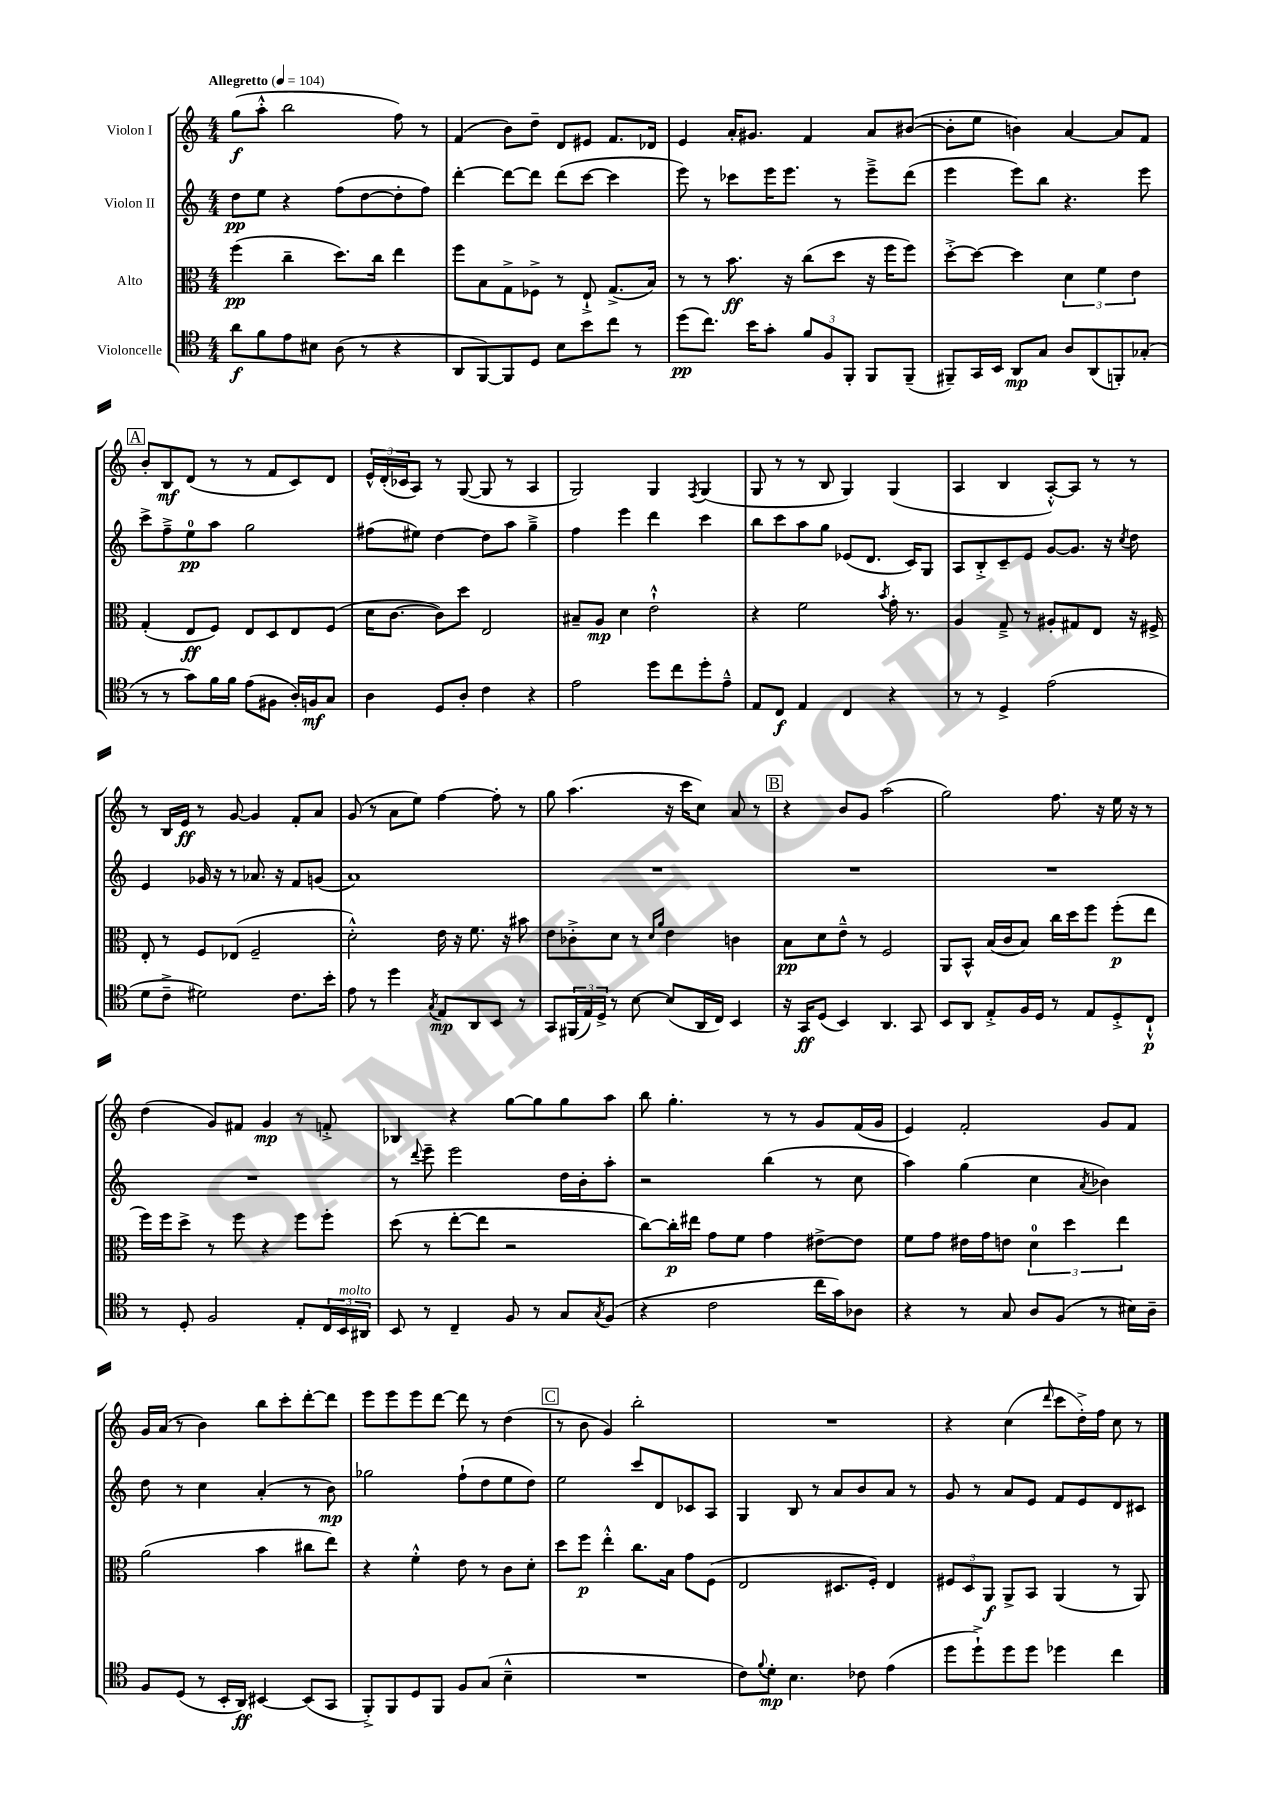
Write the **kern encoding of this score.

**kern	**kern	**kern	**kern
*staff4	*staff3	*staff2	*staff1
*clefC4	*clefC3	*clefG2	*clefG2
*k[]	*k[]	*k[]	*k[]
*M4/4	*M4/4	*M4/4	*M4/4
*MM104	*MM104	*MM104	*MM104
8a	(4ff	8dd	(8gg
8f	.	8ee	8aa'^^
8e	4cc~	4r	2bb
8B#	.	.	.
(8A	8.dd)	(8ff	.
8r	.	[8dd	.
.	16cc	.	.
4r	4ee	8dd']	8ff)
.	.	8ff)	8r
=	=	=	=
8AA	8ff	[4ddd'	(4f
[8FF)	8B	.	.
8FF]	8G^	8ddd_	8b)
8D	8F-^	8ddd]	8dd~
8B	8r	(8ddd	8d
8b	8E`^	[8ccc	8e#
8cc	(8.G^	4ccc]	8.f
8r	.	.	.
.	16B)	.	16d-
=	=	=	=
(8dd	8r	8eee)	4e
8.cc)	8r	8r	.
.	8.b	8ccc-	16a'
16b	.	.	8.g#
8g'	.	16eee	.
.	16r	8.eee	.
12f	(8cc	.	4f
12F	.	.	.
.	8dd	8r	.
12FF'	.	.	.
8FF	16r	8eee~^	8a
.	16ff	.	.
(8FF~	8ff)	(8ddd	([8b#
=	=	=	=
8FF#~)	[8dd'^	4eee	8b#']
16GG	8dd_	.	8ee
16BB	.	.	.
8AA	4dd]	8eee)	4b)
8G	.	8bb	.
8A	6d	4.r	[4a
(8AA	.	.	.
.	6f	.	.
8FF')	.	.	8a]
.	6e	.	.
(8G-'	.	8eee	8f
=	=	=	=
8r	(4G'	8ccc^	8b'
8r	.	8ff~^	8B
8g)	8E	8ee	(8d
16f	8F)	8aa	8r
16f	.	.	.
(8e	8E	2gg	8r
8F#	8D	.	8f
16A')	8E	.	8c)
16F	.	.	.
8G	(8F	.	8d
=	=	=	=
4A	16d	(8ff#	24e^^
.	.	.	(24d'
.	[8.c	.	.
.	.	.	24c-
.	.	8ee#)	8A)
8D	8c])	[4dd	8r
8A'	8dd	.	([8G
4c	2E	8dd]	8G]
.	.	8aa	8r
4r	.	4gg~^	4A
=	=	=	=
2e	8B#~	4ff	2G)
.	8A	.	.
.	4d	4eee	.
8dd	2e`^^	4ddd	4G
8cc	.	.	.
.	.	.	8qF
8dd'	.	4ccc	(4G
8e~^^	.	.	.
=	=	=	=
8E	4r	8bb	8G
8C	.	8ccc	8r
4E	2f	8aa	8r
.	.	8gg	8B
4C	.	(8e-	4G)
.	.	8.d	.
.	8qb	.	.
4r	16g'	.	(4G
.	8.r	16c)	.
.	.	8G	.
=	=	=	=
8r	4A	8A	4A
8r	.	8B'^	.
4D^	8G~^	8c~	4B
.	8r	8e	.
(2e	8A#'	[8g	[8A'^^)
.	8G#	8.g]	8A]
.	8E	.	8r
.	.	16r	.
.	.	8qcc	.
.	16r	8dd	8r
.	16F#^	.	.
=	=	=	=
8d	8E'	4e	8r
8c~^	8r	.	16B
.	.	.	16e
2d#)	8F	16g-	8r
.	.	16r	.
.	(8E-	8r	[8g
.	2F~	8.a-	4g]
.	.	16r	.
8.c	.	8f	8f'
.	.	(8g	8a
16b'	.	.	.
=	=	=	=
8e	2d'^^)	1a)	(8g
8r	.	.	8r
4dd	.	.	8a
.	.	.	8ee)
8qG	.	.	.
8E	16e	.	[4ff
.	16r	.	.
8AA	8.f	.	.
8BB	.	.	8ff']
.	16r	.	.
8r	8b#	.	8r
=	=	=	=
8GG	8e	1r	8gg
(24FF#	8c-'^	.	(4.aa
24E)	.	.	.
24D^	.	.	.
8r	8d	.	.
[8B	8r	.	.
.	16qqd	.	.
.	16qqa	.	.
(8B]	4e	.	16r
.	.	.	16ccc
16AA	.	.	8cc)
16C)	.	.	.
4BB	4c	.	8a
.	.	.	8r
=	=	=	=
16r	8B	1r	4r
16GG	.	.	.
(8D	8d	.	.
4BB)	8e~^^	.	8b
.	8r	.	8g
4.AA	2F	.	(2aa
8GG	.	.	.
=	=	=	=
8BB	8AA	1r	2gg)
8AA	8BB^^	.	.
8E'^	(16B	.	.
.	16c	.	.
16F	8B)	.	.
16D	.	.	.
8r	16cc	.	8.ff
.	16dd	.	.
8E	8ff	.	.
.	.	.	16r
8D'^	(8ff'	.	16ee
.	.	.	16r
8C`^^	8ee	.	8r
=	=	=	=
8r	16ff)	1r	(4dd
.	16ff	.	.
8D'	8dd^	.	.
2F	8r	.	8g)
.	8ff	.	8f#
.	4r	.	4g
8E'	8ff	.	8r
24C	8ff'	.	8f'^
24BB	.	.	.
24AA#	.	.	.
=	=	=	=
8BB	(8dd	8r	4B-
.	.	8qqddd	.
8r	8r	8eee~	.
4C~	[8ee'	2eee	4r
.	8ee]	.	.
8F	2r	.	[8gg
8r	.	.	8gg]
8G	.	16dd	8gg
.	.	16b'	.
8qG	.	.	.
(8F	.	8aa'	8aa
=	=	=	=
4r	[8cc)	2r	8bb
.	16cc']	.	4.gg'
.	16ee#	.	.
2c	8g	.	.
.	8f	.	.
.	4g	(4bb	8r
.	.	.	8r
16cc	[8e#^	8r	8g
16g)	.	.	.
8A-	8e#]	8cc	(16f
.	.	.	16g
=	=	=	=
4r	8f	4aa)	4e)
.	8g	.	.
8r	16e#	(4gg	2f'
.	16g	.	.
8G	8e	.	.
8A	6d	4cc	.
(8F	.	.	.
.	6dd	.	.
.	.	8qa	.
8r	.	4b-)	8g
.	6ee	.	.
16B#)	.	.	8f
16A~	.	.	.
=	=	=	=
8F	(2a	8dd	16g
.	.	.	(16a
(8D	.	8r	8r
8r	.	4cc	4b)
16BB'	.	.	.
16AA)	.	.	.
[4BB#	4b	(4a'	8bb
.	.	.	8ccc'
(8BB#]	8cc#	8r	[8ddd'
8GG	8ee)	8b)	8ddd]
=	=	=	=
8FF'^)	4r	2gg-	8eee
8FF	.	.	8eee
8D	4f'^^	.	8eee
8FF	.	.	[8ddd
8F	8e	(8ff`	8ddd]
(8G	8r	8dd	8r
4B~^^	8c	8ee	(4dd
.	8d'	8dd)	.
=	=	=	=
1r	8dd	2ee	8r
.	8ff	.	8b
.	4ee'^^	.	4g)
.	8.cc	8ccc	2bb'
.	.	8d	.
.	16B	.	.
.	8g	8c-	.
.	(8F	8A	.
=	=	=	=
8c)	2E	4G	1r
8qqf	.	.	.
8d'	.	.	.
4.B	.	8B	.
.	.	8r	.
.	8.D#	8a	.
8c-	.	8b	.
.	16F')	.	.
(4e	4E	8a	.
.	.	8r	.
=	=	=	=
8dd	12F#	8g	4r
.	12D	.	.
8dd`^)	.	8r	.
.	12AA	.	.
8dd	8AA^	8a	(4cc
8dd	8BB	8e	.
.	.	.	16qqddd
4dd-	(4AA	8f	8ccc
.	.	8e	16dd'^)
.	.	.	16ff
4cc	8r	8d	8cc
.	8AA)	8c#	8r
==	==	==	==
*-	*-	*-	*-
